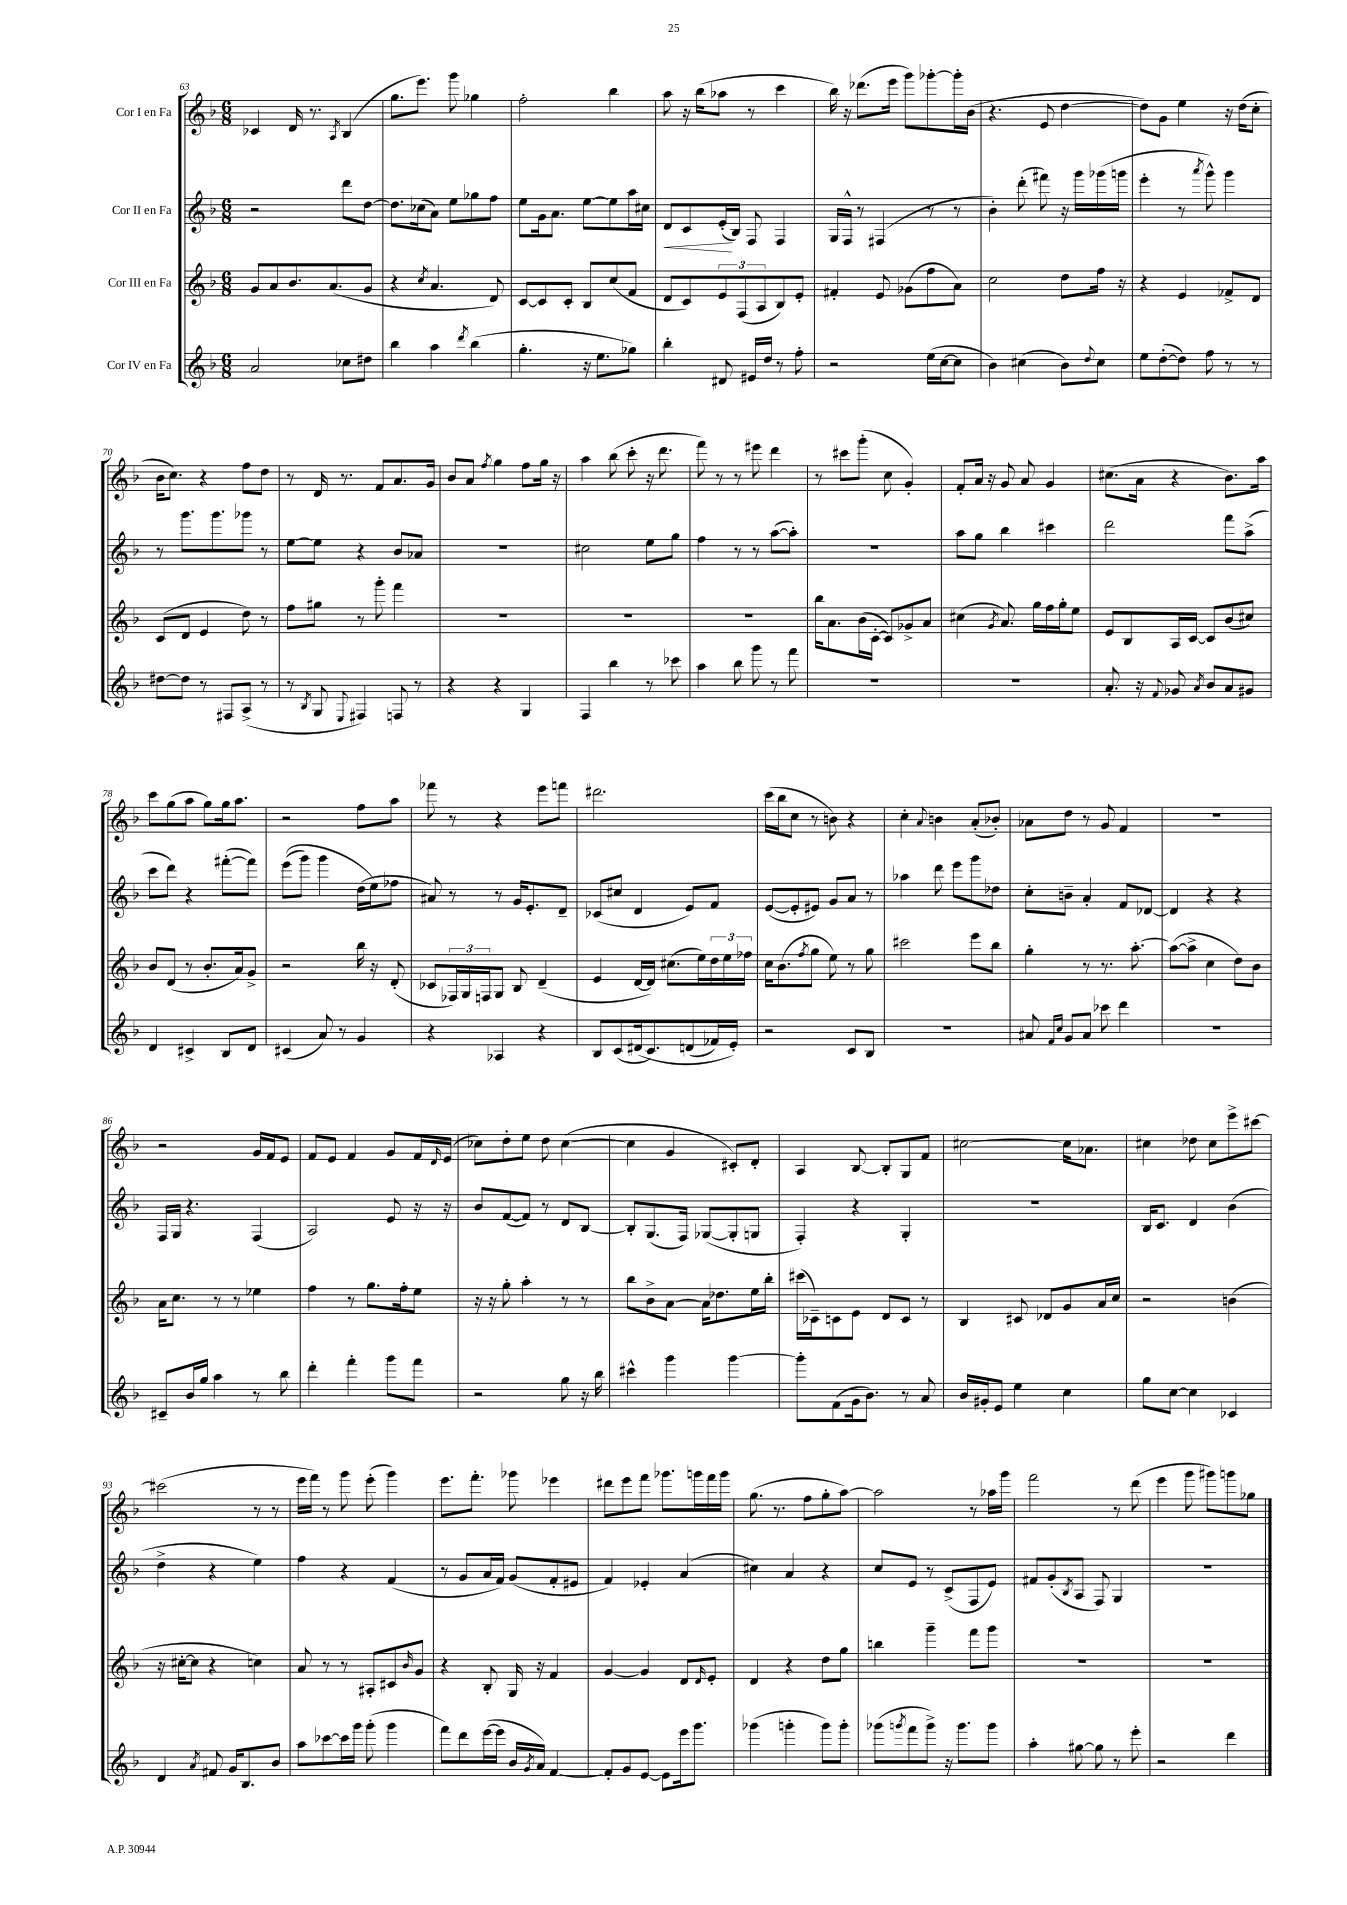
<<
\new StaffGroup <<
\new Staff = "s0" \with { instrumentName = "Cor I en Fa" } {
    \clef treble \key f \major \numericTimeSignature \time 6/8
    ces'4 d'16 r8. \acciaccatura { a8 } bes4( |
    g''8. e'''8.) g'''8 ges''4 |
    f''2-. bes''4 |
    a''8 r16 bes''16( aes''8 r8 c'''4 |
    bes''16) r16 des'''8.( e'''16 g'''8) ges'''8~-. ges'''16-. bes'16( |
    r4. e'8 d''4~ |
    d''8) g'8 e''4 r16 d''16( c''8-. |
    bes'16 c''8.) r4 f''8 d''8 |
    r8 d'16 r8. f'8 a'8. g'16 |
    bes'8 a'8 \acciaccatura { f''8 } g''4 f''8 g''16 r16 |
    a''4 bes''8( c'''8-. r16 d'''8. |
    f'''8) r8 r8 eis'''8 d'''4 |
    r8 cis'''8 g'''8-.( c''8 g'4-.) |
    f'8-. a'16 r16 g'8 a'8 g'4 |
    cis''8.( a'16 r4 bes'8.) a''16 |
    c'''8 g''8( a''8 g''8) g''16 a''8. |
    r2 f''8 a''8 |
    fes'''8 r8 r4 e'''8 f'''8 |
    dis'''2. |
    c'''16( bes''16 c''8 r8 b'8) r4 |
    c''4-. \appoggiatura { a'8 } b'4 a'8-.( bes'8-.) |
    aes'8 d''8 r8 g'8 f'4 |
    R2. |
    r2 g'16 f'16 e'8 |
    f'8 e'8 f'4 g'8 f'16 \grace { d'16 } e'16( |
    ces''8) d''8-. e''8 d''8 ces''4~( |
    ces''4 g'4 cis'8-.) d'8-. |
    a4 bes8~ bes8-. g8 f'8 |
    cis''2~ cis''16 aes'8. |
    cis''4 des''8 cis''8 e'''8-> cis'''8~ |
    cis'''2( r8 r8 |
    e'''16 f'''16) r8 g'''8 e'''8-.( g'''4) |
    e'''8. f'''8.-. ges'''8 ees'''4 |
    dis'''8 e'''8 f'''8 ges'''8. g'''16 f'''16 g'''16 |
    g''8.( r8. f''8 g''8-. a''8~) |
    a''2 r8 aes''16 g'''16 |
    f'''2 r8 d'''8( |
    e'''4 g'''8 gis'''8) g'''8 ges''8 \bar "|." |
}
\new Staff = "s1" \with { instrumentName = "Cor II en Fa" } {
    \clef treble \key f \major \numericTimeSignature \time 6/8
    r2 d'''8 d''8~ |
    d''8. ces''16( a'8) e''8 ges''8 f''8 |
    e''8 g'16 a'8. e''8~ e''8 a''16 cis''16 |
    d'8\< c'8 e'16-.\!( bes16) f8 f4 |
    g16 f16-^ r8 fis4( r8 r8 |
    bes'4-.) d'''8-.( fis'''8) r16 g'''16 ges'''16( g'''16 |
    e'''4-. r8 \acciaccatura { a'''8 } g'''8-^) g'''4 |
    r8 g'''8. g'''8. ges'''8 r8 |
    e''8~ e''8 r4 bes'8 aes'8 |
    R2. |
    cis''2 e''8 g''8 |
    f''4 r8 r8 a''8~( a''8-.) |
    R2. |
    a''8 g''8 bes''4 cis'''4 |
    d'''2 f'''8 a''8->( |
    c'''8 d'''8) r4 fis'''8~-.( fis'''8) |
    e'''8(\( g'''8) g'''4 d''16( e''16\) fes''8 |
    ais'8) r8 r8 g'16 e'8.-. d'8-- |
    ces'8( cis''8 d'4 e'8) f'8 |
    e'8~( e'8-. eis'8) g'8 a'8 r8 |
    aes''4 d'''8 e'''8 g'''8 des''8 |
    c''8-. b'8-- a'4-. f'8 des'8~ |
    des'4 r4 r4 |
    f16 g16 r4. f4( |
    a2) e'8 r16 r16 |
    bes'8 f'8~( f'8) r8 d'8 bes8~ |
    bes8-. g8.( f16) ges8~( ges8-. g8 |
    f4-.) r4 g4-. |
    R2. |
    bes16 c'8. d'4 bes'4( |
    d''4-> r4 e''4) |
    f''4 r4 f'4( |
    r8 g'8 a'16 f'16) g'8( f'8-. eis'8 |
    f'4) ees'4-. a'4( |
    cis''4) a'4 r4 |
    c''8 e'8 r8 c'8->( f8 e'8) |
    fis'8 g'8-.( \acciaccatura { bes8 } a8 f8) g4 |
    R2. \bar "|." |
}
\new Staff = "s2" \with { instrumentName = "Cor III en Fa" } {
    \clef treble \key f \major \numericTimeSignature \time 6/8
    g'8 a'8 bes'8. a'8.( g'8 |
    r4 \acciaccatura { c''8 } a'4. d'8) |
    c'8~ c'8 c'8-. bes8 c''8( f'8 |
    d'8 c'8) \tuplet 3/2 { e'8 f8( a8 } bes8) e'8-. |
    fis'4-. e'8 ges'8( f''8 a'8) |
    c''2 d''8 f''16 r16 |
    r4 e'4 fes'8-> d'8 |
    c'8( d'8 e'4 d''8) r8 |
    f''8 gis''8 r8 g'''8-. f'''4 |
    R2. |
    R2. |
    R2. |
    bes''16 a'8. bes'16( c'16~-. c'8) ges'8-> a'8 |
    cis''4( \acciaccatura { g'8 } a'8.) g''16 f''16 g''16-. e''8 |
    e'8 bes8 a16 c'16~ c'8 bes'8( cis''8) |
    bes'8 d'8( r8 bes'8.-. a'16) g'8-> |
    r2 bes''16 r16 d'8-.( |
    ces'8 \tuplet 3/2 { fes16) g16 f16 } g8 bes8 d'4--( |
    e'4 d'16~ d'16) cis''8.( e''16) \tuplet 3/2 { d''16 e''16 fes''16 } |
    c''16 bes'8.( \acciaccatura { f''8 } g''8 e''8) r8 g''8 |
    cis'''2 e'''8 bes''8 |
    g''4-. r8 r8. a''8.~-. |
    a''8~( a''8-> c''4 d''8) bes'8 |
    a'16 c''8. r8 r8 ees''4 |
    f''4 r8 g''8. f''16-. e''8 |
    r16 r16 g''8-. a''4-. r8 r8 |
    bes''8 bes'8-> a'8~ a'16 des''8. e''16 bes''16-. |
    cis'''16( ces'16--) c'8 e'8 d'8 c'8 r8 |
    bes4 cis'8 des'8 g'8 a'16 c''16 |
    r2 b'4( |
    r16 cis''16~-. cis''8 r4 c''4) |
    a'8 r8 r8 ais8-. cis'8 \grace { bes'16 } g'8 |
    r4 bes8-. g16 r16 f'4 |
    g'4~ g'4 d'8 \grace { d'16 } e'8-. |
    d'4 r4 d''8 g''8 |
    b''4 g'''4-- f'''8 g'''8 |
    R2. |
    R2. \bar "|." |
}
\new Staff = "s3" \with { instrumentName = "Cor IV en Fa" } {
    \clef treble \key f \major \numericTimeSignature \time 6/8
    a'2 ces''8 dis''8 |
    bes''4 a''4 \acciaccatura { d'''8 } bes''4( |
    g''4.-. r16 e''8. ges''8) |
    bes''4-. dis'8 eis'16 d''16 r8 f''8-. |
    r2 e''16( c''16~ c''8 |
    bes'4) cis''4( bes'8) \appoggiatura { d''8 } cis''8 |
    e''8 d''8~-.( d''8) f''8 r8 r8 |
    dis''8~ dis''8 r8 fis8 a8->( r8 |
    r8 \acciaccatura { bes8 } g8 \appoggiatura { e8 } fis4) f8 r8 |
    r4 r4 g4 |
    f4 bes''4 r8 ces'''8 |
    a''4 bes''8 g'''8 r8 f'''8 |
    R2. |
    R2. |
    a'8.-. r16 \appoggiatura { f'8 } ges'8 \acciaccatura { a'8 } bes'8 a'8 gis'8 |
    d'4 cis'4-> bes8 d'8 |
    cis'4( a'8) r8 g'4 |
    r4 aes4 r4 |
    bes8 c'8( dis'16\( c'8.) d'8( fes'16) e'16-.\) |
    r2 c'8 bes8 |
    R2. |
    ais'8 \grace { f'16 c''16 } g'8 ais'8 ces'''8 d'''4 |
    R2. |
    cis'8-- bes'16 g''16 a''4 r8 bes''8 |
    d'''4-. f'''4-. g'''8 f'''8 |
    r2 g''8 r16 bes''16 |
    cis'''4-^ g'''4 g'''4~ |
    g'''8-. f'8( g'16 bes'8.) r8 a'8 |
    bes'16 gis'16-. e'8 e''4 c''4 |
    g''8 c''8~ c''4 ces'4 |
    d'4 \acciaccatura { a'8 } fis'8 g'16 bes8. bes'8 |
    a''8 ces'''8~ ces'''16 g'''16 g'''8-.( g'''4 |
    f'''8) d'''8 e'''16~( e'''16 bes'16 \acciaccatura { g'8 } a'16) f'4~ |
    f'8-. g'8 e'8~ e'8 e'''16 g'''8. |
    ges'''4( g'''4-. g'''8) g'''8-. |
    ges'''8( \acciaccatura { g'''8 } f'''8 g'''8->) r16 g'''8. g'''8 |
    a''4-. gis''8~ gis''8 r8 e'''8-. |
    r2 d'''4 \bar "|." |
}
>>
>>
\layout { \context { \Score currentBarNumber = #63 } }
